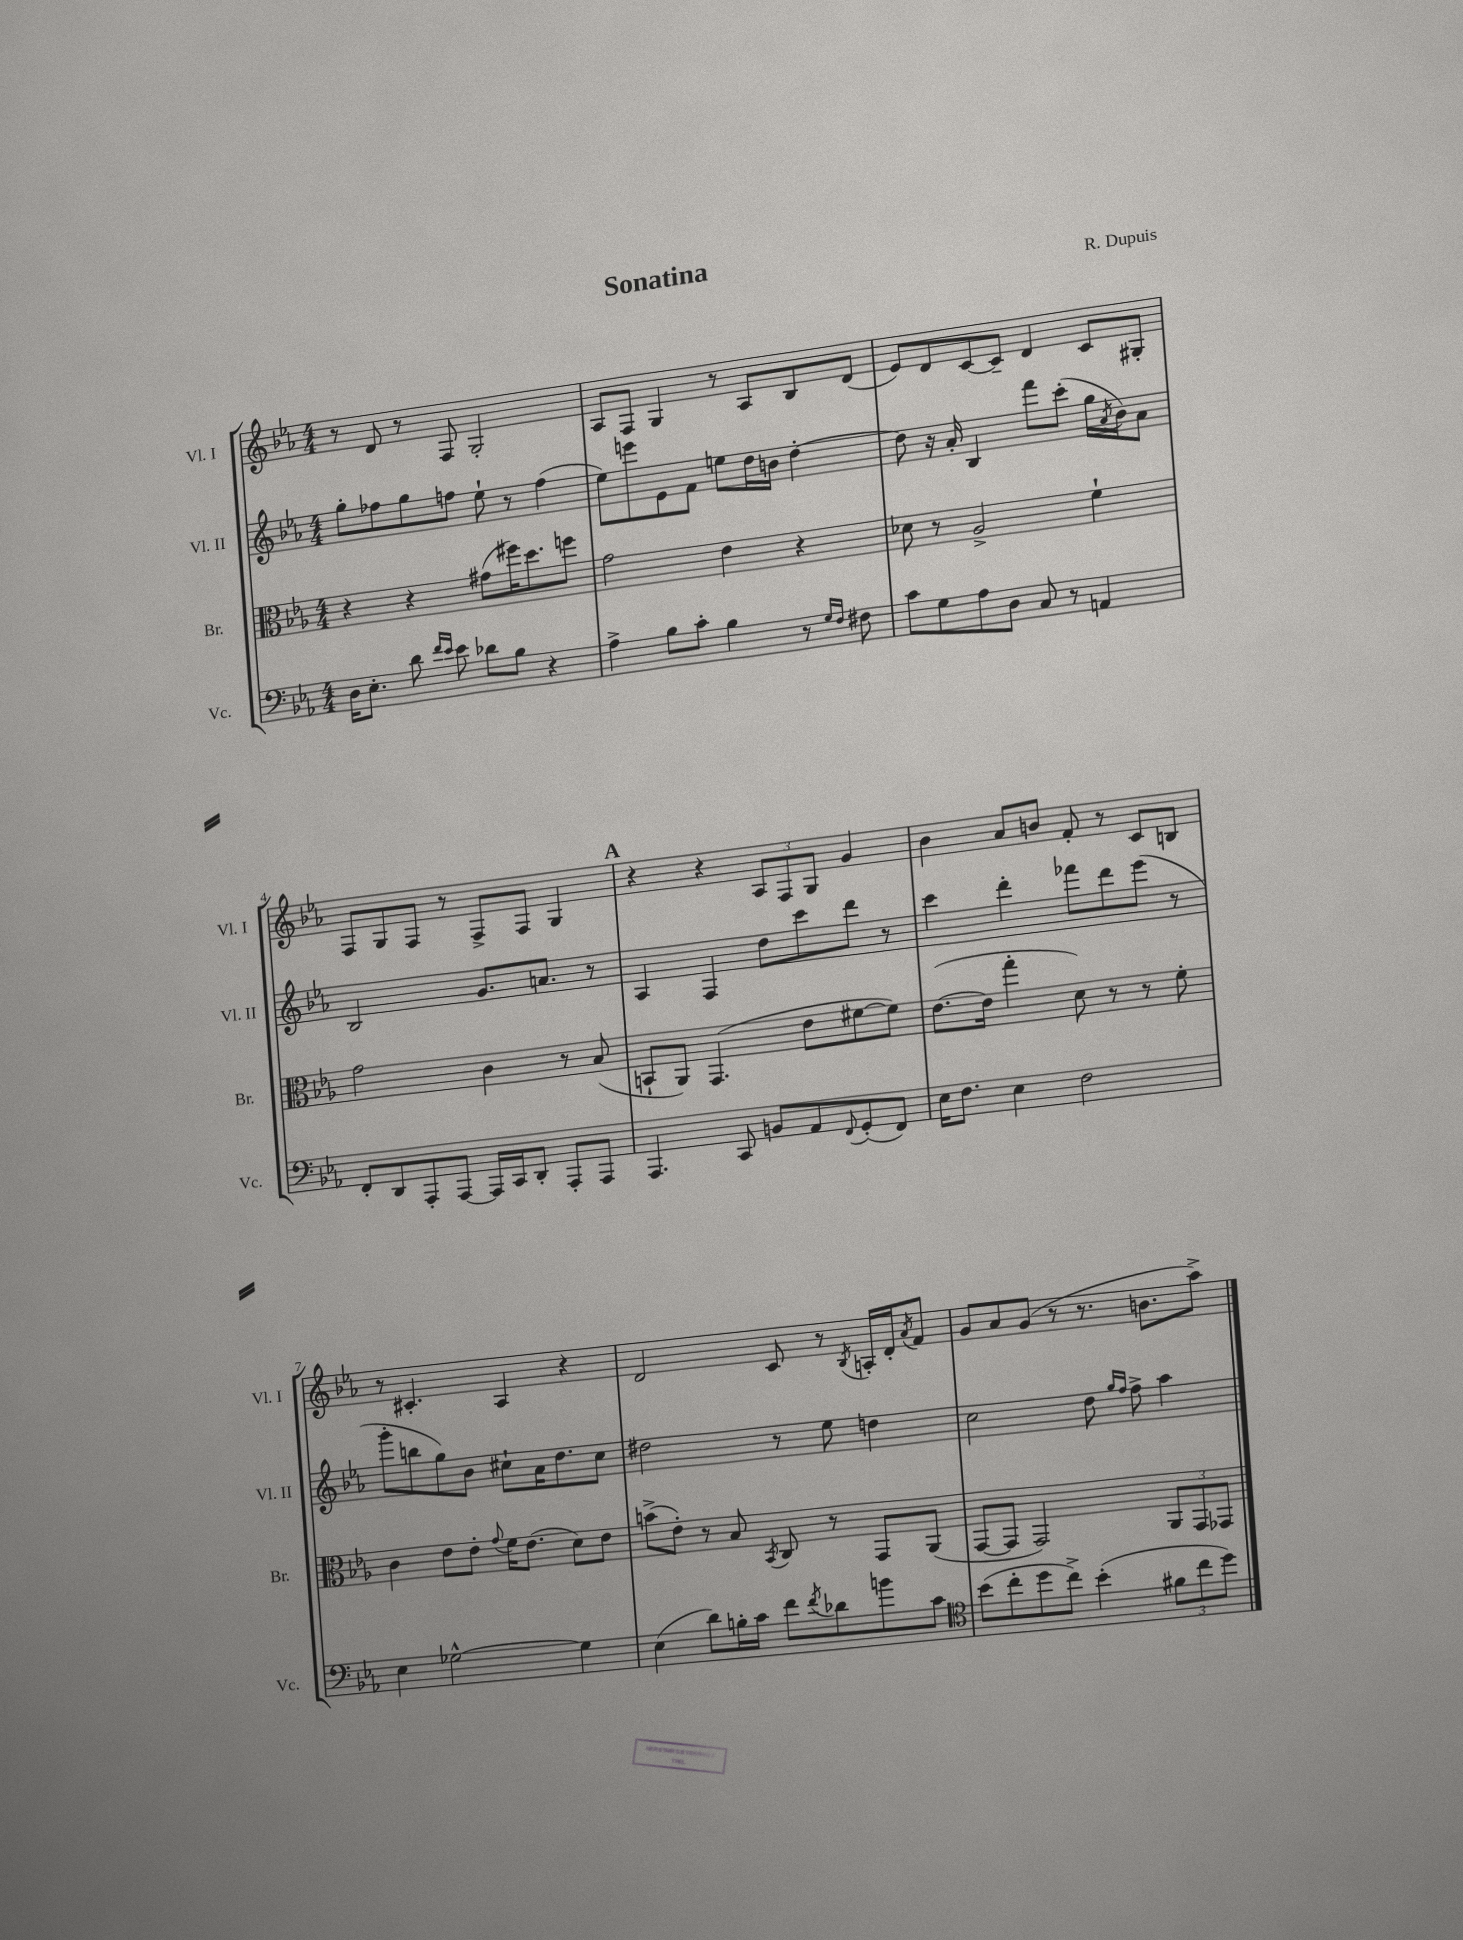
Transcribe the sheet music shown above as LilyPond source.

\header { title = "Sonatina" composer = "R. Dupuis" }
<<
\new StaffGroup <<
\new Staff = "s0" \with { instrumentName = "Vl. I" shortInstrumentName = "Vl. I" } {
    \clef treble \key ees \major \numericTimeSignature \time 4/4
    r8 d'8 r8 f8 g2-. |
    aes8 f8 g4 r8 aes8 bes8 d'8( |
    ees'8) d'8 c'8~ c'8-- d'4 c'8 gis8-. |
    f8 g8 f8 r8 f8-> f8 g4 |
    \mark \markup { \bold "A" } r4 r4 \tuplet 3/2 { aes8 f8 g8 } g'4 |
    bes'4 aes'8 b'8 f'8-. r8 c'8 b8 |
    r8 cis'4.-. aes4 r4 |
    d'2 c'8 r8 \acciaccatura { bes8 } a16-. d'16-. \acciaccatura { aes'8 } f'8 |
    g'8 aes'8 g'8( r8 r8. b'8. aes''8->) \bar "|." |
}
\new Staff = "s1" \with { instrumentName = "Vl. II" shortInstrumentName = "Vl. II" } {
    \clef treble \key ees \major \numericTimeSignature \time 4/4
    g''8-. fes''8 g''8 f''8 ees''8-! r8 f''4( |
    ees''8) e'''8 ees'8 f'8 e''8 d''16 b'16 d''4~-. |
    d''8 r16 aes'16-. bes4 f'''8 c'''8-.( g''16 \acciaccatura { aes'8 } bes'16) aes'8 |
    bes2 g'8. a'8. r8 |
    \mark \markup { \bold "A" } aes4 f4 d''8 c'''8 d'''8 r8 |
    c'''4 d'''4-. fes'''8 d'''8 ees'''8( r8 |
    g'''8-. b''8 g''8) bes'8 cis''8-! aes'16 d''8. cis''8 |
    dis''2 r8 ees''8 d''4 |
    c''2 d''8 \grace { g''16 f''16 } f''8-> aes''4 \bar "|." |
}
\new Staff = "s2" \with { instrumentName = "Br." shortInstrumentName = "Br." } {
    \clef alto \key ees \major \numericTimeSignature \time 4/4
    r4 r4 gis'8( fis''16) d''8. f''8 |
    g'2 ees'4 r4 |
    des'8 r8 aes2-> f'4-! |
    g'2 c'4 r8 bes8( |
    \mark \markup { \bold "A" } b,8-! aes,8) g,4.( ees'8 fis'8~ fis'8) |
    ees'8.~( ees'16 g''4-. d'8) r8 r8 f'8-. |
    c'4 ees'8 ees'8-. \appoggiatura { g'8 } f'16 ees'8.( d'8) ees'8 |
    b'8->( ees'8-.) r8 bes8 \acciaccatura { bes,8 } c8 r8 g,8 aes,8( |
    g,8~ g,8 g,2) \tuplet 3/2 { aes,8 g,8 ges,8 } \bar "|." |
}
\new Staff = "s3" \with { instrumentName = "Vc." shortInstrumentName = "Vc." } {
    \clef bass \key ees \major \numericTimeSignature \time 4/4
    d16 ees8.-. d'8 \grace { f'16 ees'16 } ees'8 des'8 bes8 r4 |
    aes4-> bes8 c'8-. bes4 r8 \grace { g16 f16 } fis8 |
    c'8 g8 aes8 d8 c8 r8 a,4 |
    f,8-. d,8 aes,,8-. aes,,8~ aes,,16 c,16 d,8-. aes,,8-. aes,,8 |
    \mark \markup { \bold "A" } aes,,4. c,8 b,8 aes,8 \appoggiatura { f,8 } g,8-.( f,8) |
    ees16 f8. ees4 f2 |
    ees4 ges2~-^ ges4 |
    ees4( d'8) b16-. c'16 f'8 \acciaccatura { f'8 } des'8 b'8 c'8 |
    \clef tenor bes'8( c''8-. d''8 c''8->) bes'4-.( \tuplet 3/2 { fis'8 c''8 d''8) } \bar "|." |
}
>>
>>
